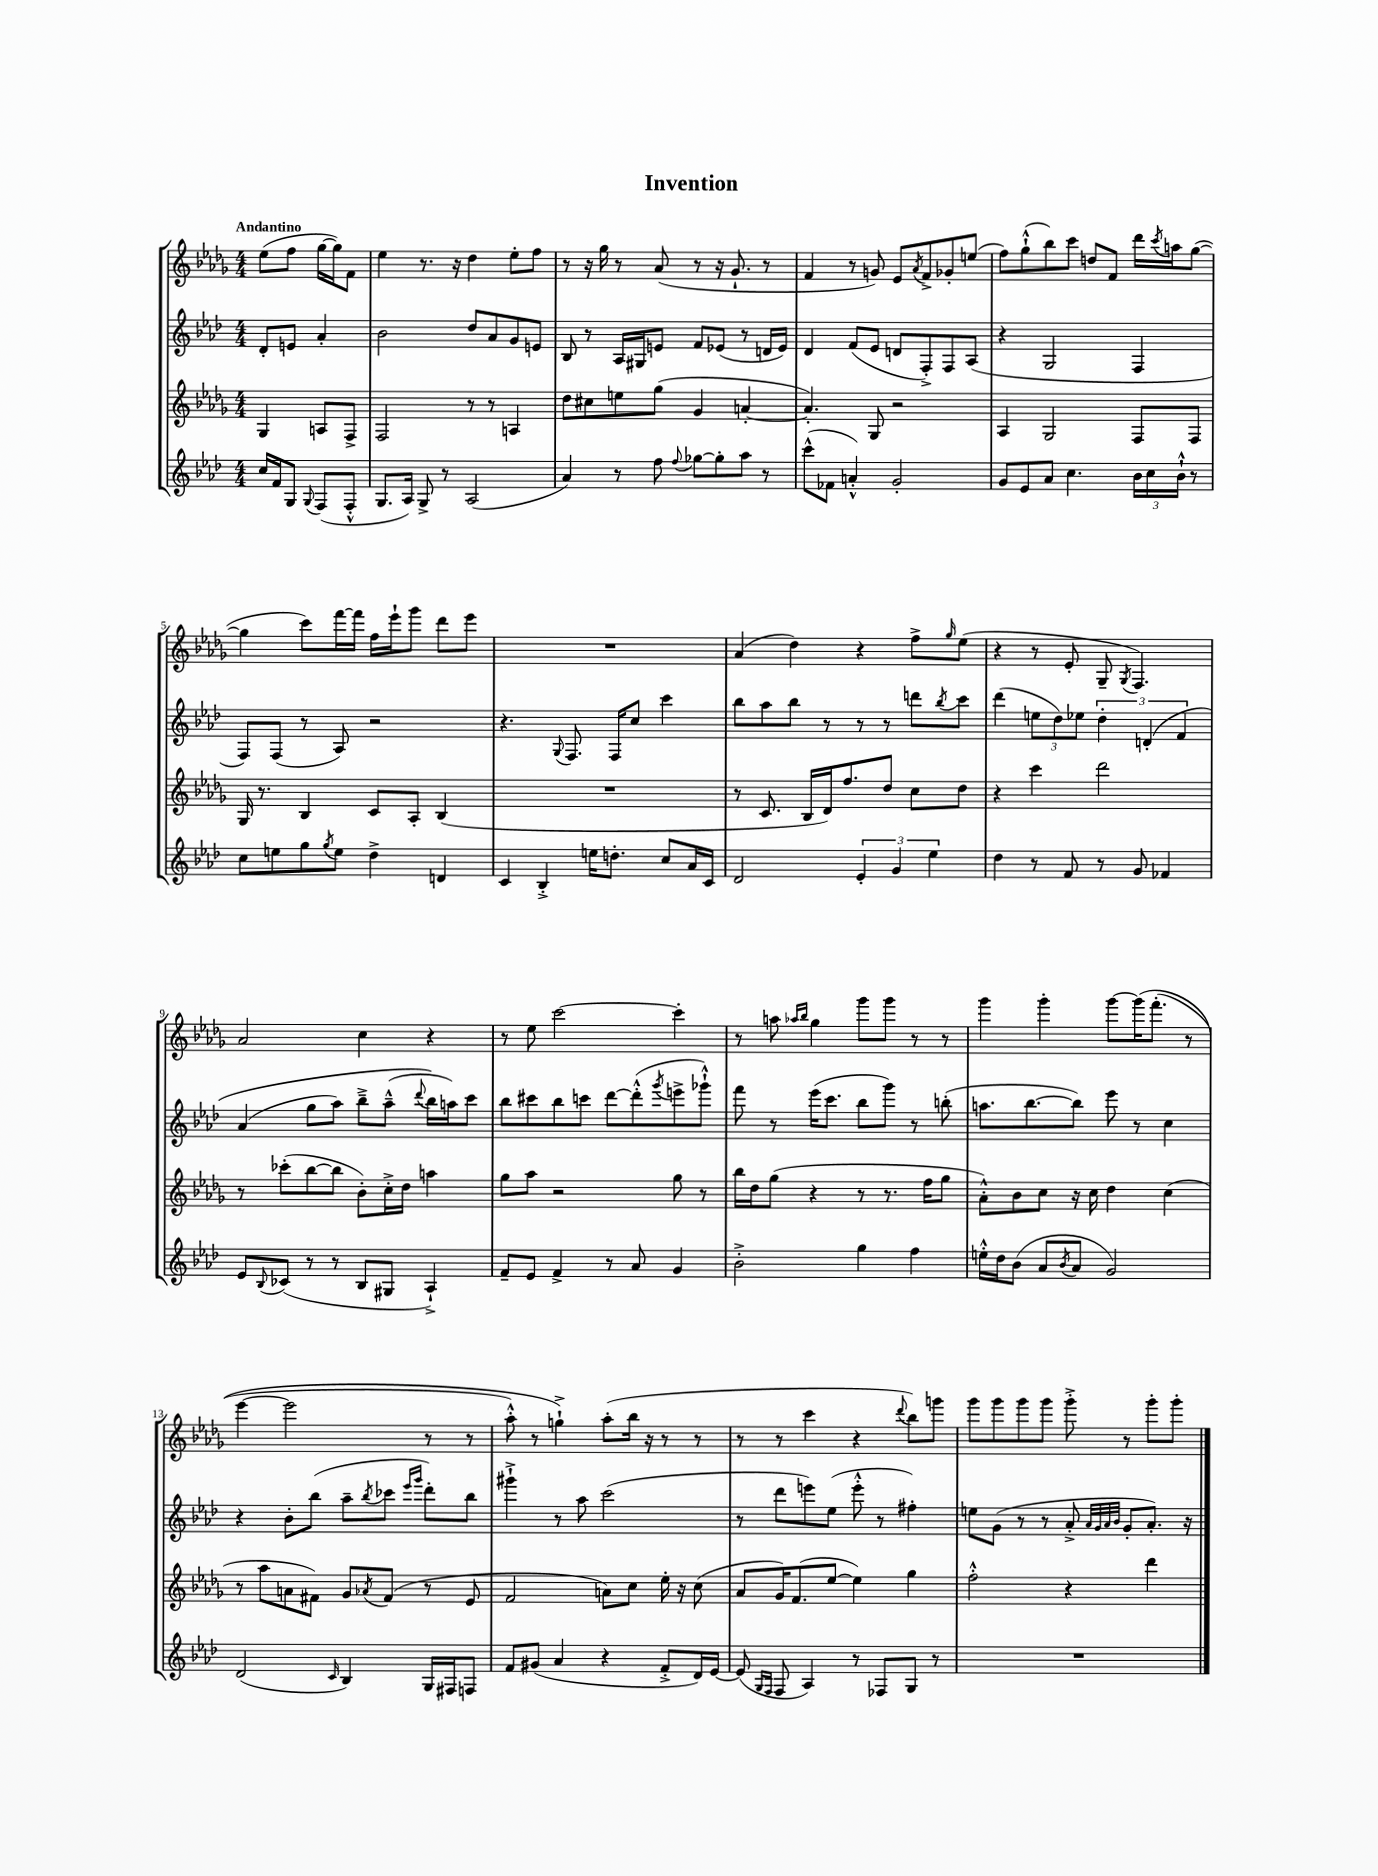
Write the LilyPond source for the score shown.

\header { title = "Invention" }
<<
\new StaffGroup <<
\new Staff = "s0" {
    \clef treble \key des \major \numericTimeSignature \time 4/4 \partial 2 \tempo "Andantino"
    ees''8( f''8 ges''16~ ges''16) f'8 |
    ees''4 r8. r16 des''4 ees''8-. f''8 |
    r8 r16 ges''16 r8 aes'8( r8 r16 ges'8.-! r8 |
    f'4 r8 g'8) ees'8 \acciaccatura { aes'8 } f'8-> ges'8-. e''8( |
    f''8) ges''8-!-^( bes''8) c'''8 d''8 f'8 des'''16 \acciaccatura { c'''8 } a''16 ges''8~( |
    ges''4 c'''8) f'''16~ f'''16 f''16 ees'''16-! ges'''8 des'''8 ees'''8 |
    R1 |
    aes'4( des''4) r4 f''8-> \grace { ges''16 } ees''8( |
    r4 r8 ees'8-. ges8-- \acciaccatura { ges8 } f4.) |
    aes'2 c''4 r4 |
    r8 ees''8 c'''2~ c'''4-. |
    r8 a''8 \grace { aes''16 bes''16 } ges''4 ges'''8 ges'''8 r8 r8 |
    ges'''4 ges'''4-. ges'''8~ ges'''16\( f'''8.-.( r8 |
    ees'''4~ ees'''2 r8 r8 |
    aes''8-.-^) r8 g''4-!->\) aes''8-.( bes''16 r16 r8 r8 |
    r8 r8 c'''4 r4 \appoggiatura { des'''8 } bes''8) g'''8 |
    ges'''8 ges'''8 ges'''8 ges'''8 ges'''8-.-> r8 ges'''8-. ges'''8-. \bar "|." |
}
\new Staff = "s1" {
    \clef treble \key aes \major \numericTimeSignature \time 4/4 \partial 2
    des'8-. e'8 aes'4-. |
    bes'2 des''8 aes'8 g'8 e'8 |
    bes8 r8 aes16 gis16 e'8 f'8 ees'8( r8 d'16 ees'16) |
    des'4 f'8( ees'8 d'8 f8-.->) f8 aes8( |
    r4 g2 f4 |
    f8) f8( r8 aes8) r2 |
    r4. \appoggiatura { g8 } f8. f16 c''8 c'''4 |
    bes''8 aes''8 bes''8 r8 r8 r8 d'''8 \acciaccatura { bes''8 } c'''8 |
    des'''4( \tuplet 3/2 { e''8 des''8) ees''8 } \tuplet 3/2 { des''4-. d'4-.\( f'4 } |
    aes'4( g''8 aes''8) bes''8---> aes''8---^( \appoggiatura { des'''8 } bes''16\) a''16) c'''8 |
    bes''8 cis'''8 bes''8 c'''8 des'''8~ des'''8-.-^( \acciaccatura { g'''8 } e'''8-> ges'''8-!-^) |
    f'''8 r8 ees'''16( c'''8. bes''8 g'''8) r8 b''8-.( |
    a''8. bes''8.~ bes''8) ees'''8 r8 c''4 |
    r4 bes'8-. bes''8( aes''8-- \acciaccatura { bes''8 } ces'''8 \grace { ees'''16 g'''16 } des'''8-.) bes''8 |
    gis'''4-!-> r8 aes''8 c'''2( |
    r8 des'''8 e'''8) ees''8( e'''8-.-^ r8 fis''4-.) |
    e''8 g'8( r8 r8 aes'8-.-> \grace { aes'32 g'32 aes'32 bes'32 } g'8-. aes'8.-.) r16 \bar "|." |
}
\new Staff = "s2" {
    \clef treble \key des \major \numericTimeSignature \time 4/4 \partial 2
    ges4 a8 f8-> |
    f2 r8 r8 a4 |
    des''8 cis''8 e''8 ges''8( ges'4 a'4~-. |
    a'4.-.) ges8 r2 |
    aes4 ges2 f8 f8 |
    ges16 r8. bes4 c'8 aes8-. bes4( |
    R1 |
    r8 c'8. bes16 des'16) f''8. des''8 c''8 des''8 |
    r4 c'''4 des'''2 |
    r8 ces'''8-.( bes''8~ bes''8 bes'8-.) c''16-.-> des''16 a''4 |
    ges''8 aes''8 r2 ges''8 r8 |
    bes''16 des''16 ges''8( r4 r8 r8. f''16 ges''8 |
    aes'8-.-^) bes'8 c''8 r16 c''16 des''4 c''4( |
    r8 aes''8 a'8 fis'8) ges'8 \acciaccatura { aes'8 } fis'8( r8 ees'8 |
    f'2 a'8) c''8 ees''16-. r16 c''8( |
    aes'8 ges'16) f'8.( ees''8~ ees''4) ges''4 |
    f''2-.-^ r4 des'''4 \bar "|." |
}
\new Staff = "s3" {
    \clef treble \key aes \major \numericTimeSignature \time 4/4 \partial 2
    c''16 f'16 g8 \appoggiatura { g8 } f8( f8-.-^ |
    g8. aes16) g8-> r8 aes2( |
    aes'4) r8 f''8 \appoggiatura { f''8 } ges''8~ ges''8-. aes''8 r8 |
    c'''8-^( fes'8 a'4-.-^) g'2-. |
    g'8 ees'8 aes'8 c''4. \tuplet 3/2 { bes'16 c''16 bes'16-!-^ } r8 |
    c''8 e''8 g''8 \acciaccatura { g''8 } e''8 des''4-> d'4 |
    c'4 bes4-.-> e''16 d''8.-. c''8 aes'16 c'16 |
    des'2 \tuplet 3/2 { ees'4-. g'4 ees''4 } |
    des''4 r8 f'8 r8 g'8 fes'4 |
    ees'8 \appoggiatura { bes8 } ces'8( r8 r8 bes8 gis8 aes4-!->) |
    f'8-- ees'8 f'4-> r8 aes'8 g'4 |
    bes'2-.-> g''4 f''4 |
    e''16-.-^ des''16 bes'8( aes'8 \acciaccatura { bes'8 } aes'8 g'2) |
    des'2( \grace { c'16 } bes4) g16 fis16 f8 |
    f'8 gis'8( aes'4 r4 f'8-.-> des'16) ees'16~ |
    ees'8( \grace { g16 f16 } f8 aes4) r8 fes8 g8 r8 |
    R1 \bar "|." |
}
>>
>>
